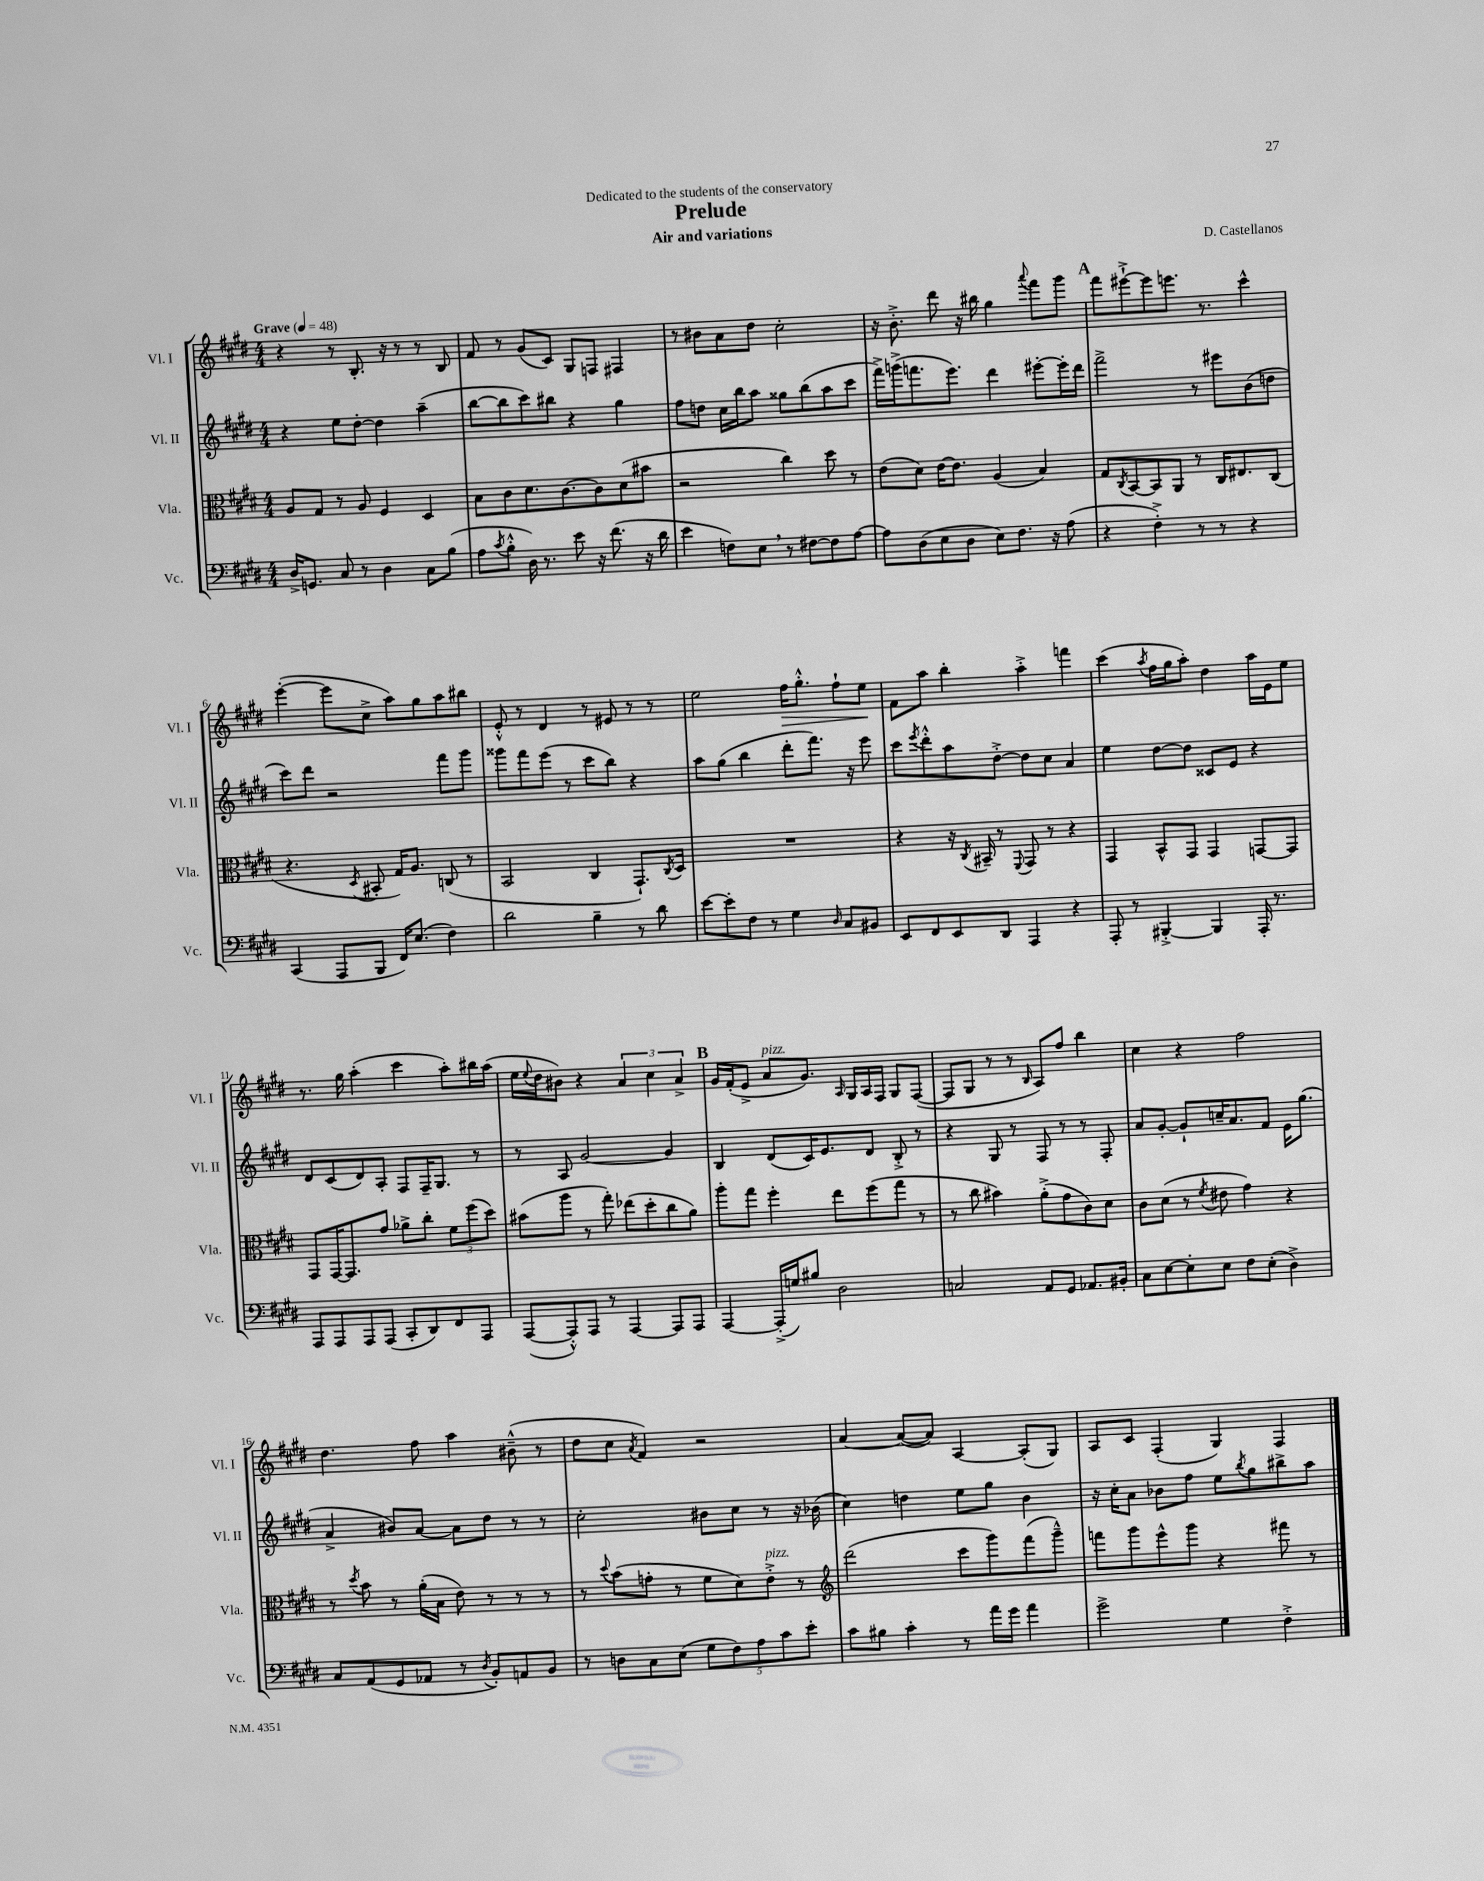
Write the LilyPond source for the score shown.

\header { title = "Prelude" composer = "D. Castellanos" subtitle = "Air and variations" dedication = "Dedicated to the students of the conservatory" }
<<
\new StaffGroup <<
\new Staff = "s0" \with { instrumentName = "Vl. I" shortInstrumentName = "Vl. I" } {
    \clef treble \key e \major \numericTimeSignature \time 4/4 \tempo "Grave" 4 = 48
    r4 r8 b8.-. r16 r8 r8 b8 |
    fis'8 r8 gis'8( cis'8) gis8 f8 fis4 |
    r8 bis'8 a'8 dis''8 cis''2-. |
    r16 b'8.-.-> dis'''8 r16 bis''16 gis''4 \appoggiatura { a'''8 } fis'''8 gis'''8 |
    \mark \markup { \bold "A" } fis'''8 eis'''8~-!-> eis'''8 e'''8. r8. cis'''4-^ |
    e'''4~-.( e'''8 cis''8-> a''8) gis''8 a''8 bis''8 |
    e'8-.-^ r8 dis'4 r8 eis'8 r8 r8 |
    e''2 fis''16\> gis''8.-.-^ fis''8-! e''8\! |
    fis'8 a''8 b''4-. a''4-.-> f'''4 |
    cis'''4( \acciaccatura { a''8 } fis''16 gis''16 a''8-.) dis''4 a''16 e'16 e''8 |
    r8. gis''16 a''4-.( cis'''4 a''8-.) bis''16 a''16( |
    e''16 \appoggiatura { e''8 } dis''16 bis'8) r4 \tuplet 3/2 { a'4 cis''4 a'4-> } |
    \mark \markup { \bold "B" } gis'16 fis'16-.( e'8-> a'8^\markup { \italic "pizz." } gis'8.) \grace { a16 } gis16 a16 fis16 gis8 fis8~( |
    fis8 gis8 r8 r8 \grace { b16 } a8) fis''8 b''4 |
    cis''4 r4 fis''2 |
    dis''4. fis''8 a''4 bis'8---^( r8 |
    dis''8 cis''8 \acciaccatura { a'8 } fis'4) r2 |
    a'4~ a'8~( a'8) a4~ a8-.( gis8) |
    a8 cis'8 fis4-.( gis4) fis4 \bar "|." |
}
\new Staff = "s1" \with { instrumentName = "Vl. II" shortInstrumentName = "Vl. II" } {
    \clef treble \key e \major \numericTimeSignature \time 4/4
    r4 e''8 dis''8~-. dis''4 a''4--( |
    b''8~ b''8 cis'''8) bis''8 r4 gis''4 |
    fis''8 d''8 cis''16 b''16 a''8 gisis''8 b''8( a''8 cis'''8 |
    fis'''16->) g'''16->( f'''8. e'''8.) dis'''4 eis'''8~-. eis'''16-. dis'''16 |
    \mark \markup { \bold "A" } fis'''2-> r8 eis'''8 b'8( d''8 |
    cis'''8) dis'''8 r2 fis'''8 gis'''8 |
    gisis'''8 fis'''8 e'''8( r8 cis'''8 b''8) r4 |
    a''8 gis''8( b''4 dis'''8-. fis'''8.) r16 e'''8 |
    cis'''8 \acciaccatura { e'''8 } dis'''8-.-^ a''8 dis''8~-.-> dis''8 cis''8 a'4 |
    e''4 dis''8~ dis''8 cisis'8 e'8 r4 |
    dis'8 cis'8( dis'8) a8-. fis8 fis16-- gis8. r8 |
    r8 a8 gis'2~ gis'4 |
    \mark \markup { \bold "B" } b4 dis'8( cis'16) e'8. dis'8 b8-.-> r8 |
    r4 gis8 r8 fis8 r8 r8 fis8-. |
    a'8 gis'8~-. gis'8-! c''16-- a'8. fis'8 e'16 gis''8.( |
    a'4-> bis'8) a'8~ a'8 dis''8 r8 r8 |
    cis''2-. bis'8 cis''8 r8 r16 bes'16( |
    cis''4) d''4 e''8 gis''8 b'4 |
    r16 cis''16-. a'8 bes'8 fis''8 e''8 \acciaccatura { b''8 } gis''8 bis''8-> a''8 \bar "|." |
}
\new Staff = "s2" \with { instrumentName = "Vla." shortInstrumentName = "Vla." } {
    \clef alto \key e \major \numericTimeSignature \time 4/4
    a8 gis8 r8 a8 fis4 dis4 |
    b8 cis'8 dis'8. cis'8.~ cis'8 dis'8( bis'8 |
    r2 cis''4) dis''8 r8 |
    e'8( dis'8) e'16~ e'8. a4( b4) |
    \mark \markup { \bold "A" } gis8 \acciaccatura { cis8 } b,8~ b,8 a,8 r8 cis16 eis8. cis8( |
    r4. \acciaccatura { dis8 } bis,8-. gis16) a8. c8( r8 |
    b,2 cis4 gis,8.-!) \acciaccatura { cis8 } dis16 |
    R1 |
    r4 r16 \acciaccatura { cis8 } bis,16-- r8 \appoggiatura { fis,8 } gis,8 r8 r4 |
    gis,4 b,8-^ gis,8 gis,4 g,8~ g,8 |
    gis,8 gis,16~ gis,8. gis'8 aes'8-> cis''8-. \tuplet 3/2 { fis'8 fis''8( dis''8) } |
    bis'8( a''8 r8 gis''8-.) ees''8( dis''8-. cis''8 a'8) |
    \mark \markup { \bold "B" } a''8-. gis''8 fis''4-. e''8 fis''8( gis''8 r8 |
    r8 cis''8 bis'4) a'8-.->( gis'8 cis'8) dis'8 |
    cis'8 dis'8( r8 \acciaccatura { fis'8 } eis'8 gis'4) r4 |
    r8 \acciaccatura { dis''8 } b'8 r8 a'16-.( b16 e'8) r8 r8 r8 |
    r8 \appoggiatura { dis''8 } b'8( g'8-. r8 fis'8 dis'8) e'8-.->^\markup { \italic "pizz." } r8 |
    \clef treble dis'''2( cis'''8 gis'''8) fis'''8( gis'''8---^) |
    f'''8 gis'''8 e'''8-^ gis'''8 r4 fis'''8 r8 \bar "|." |
}
\new Staff = "s3" \with { instrumentName = "Vc." shortInstrumentName = "Vc." } {
    \clef bass \key e \major \numericTimeSignature \time 4/4
    dis16-> g,8. cis8 r8 dis4 cis8 b8( |
    a8 \acciaccatura { cis'8 } b8-.-^ dis16) r8. e'8 r16 fis'8.( r16 dis'16 |
    e'4 f8) e8 \breathe r8 fis8~ fis8 a8~ |
    a8 dis8( e8 dis8 e8) fis8. r16 a8( |
    \mark \markup { \bold "A" } r4 fis4-.->) r8 r8 r4 |
    cis,4( a,,8 b,,8 fis,16) e8.( fis4) |
    dis'2 b4-- r8 dis'8 |
    e'8~ e'8-. fis8 r8 gis4 \grace { dis16 } cis8 bis,8 |
    e,8 fis,8 e,8 dis,8 a,,4 r4 |
    a,,8-. r8 bis,,4~-.-> bis,,4 a,,16-. r8. |
    a,,8 a,,8 a,,8 a,,8( cis,8-. dis,8) fis,8 a,,8 |
    a,,8~( a,,8-.-^) a,,8 r8 a,,4~ a,,8 a,,8 |
    \mark \markup { \bold "B" } a,,4~ a,,16-.->( g16) bis8 dis2 |
    c2 a,8 gis,8 aes,8. bis,16-. |
    cis8 e8~ e8-. e8 fis8 e8-.( dis4->) |
    cis8 a,8( gis,8 aes,8 r8 \acciaccatura { dis8 } b,8-.) a,8 b,8 |
    r8 d8 cis8 e8( \tuplet 5/4 { gis8 fis8) a8 cis'8 e'8-. } |
    cis'8 bis8 cis'4-. r8 a'16 gis'16 a'4 |
    gis'2-> gis4 fis4-.-> \bar "|." |
}
>>
>>
